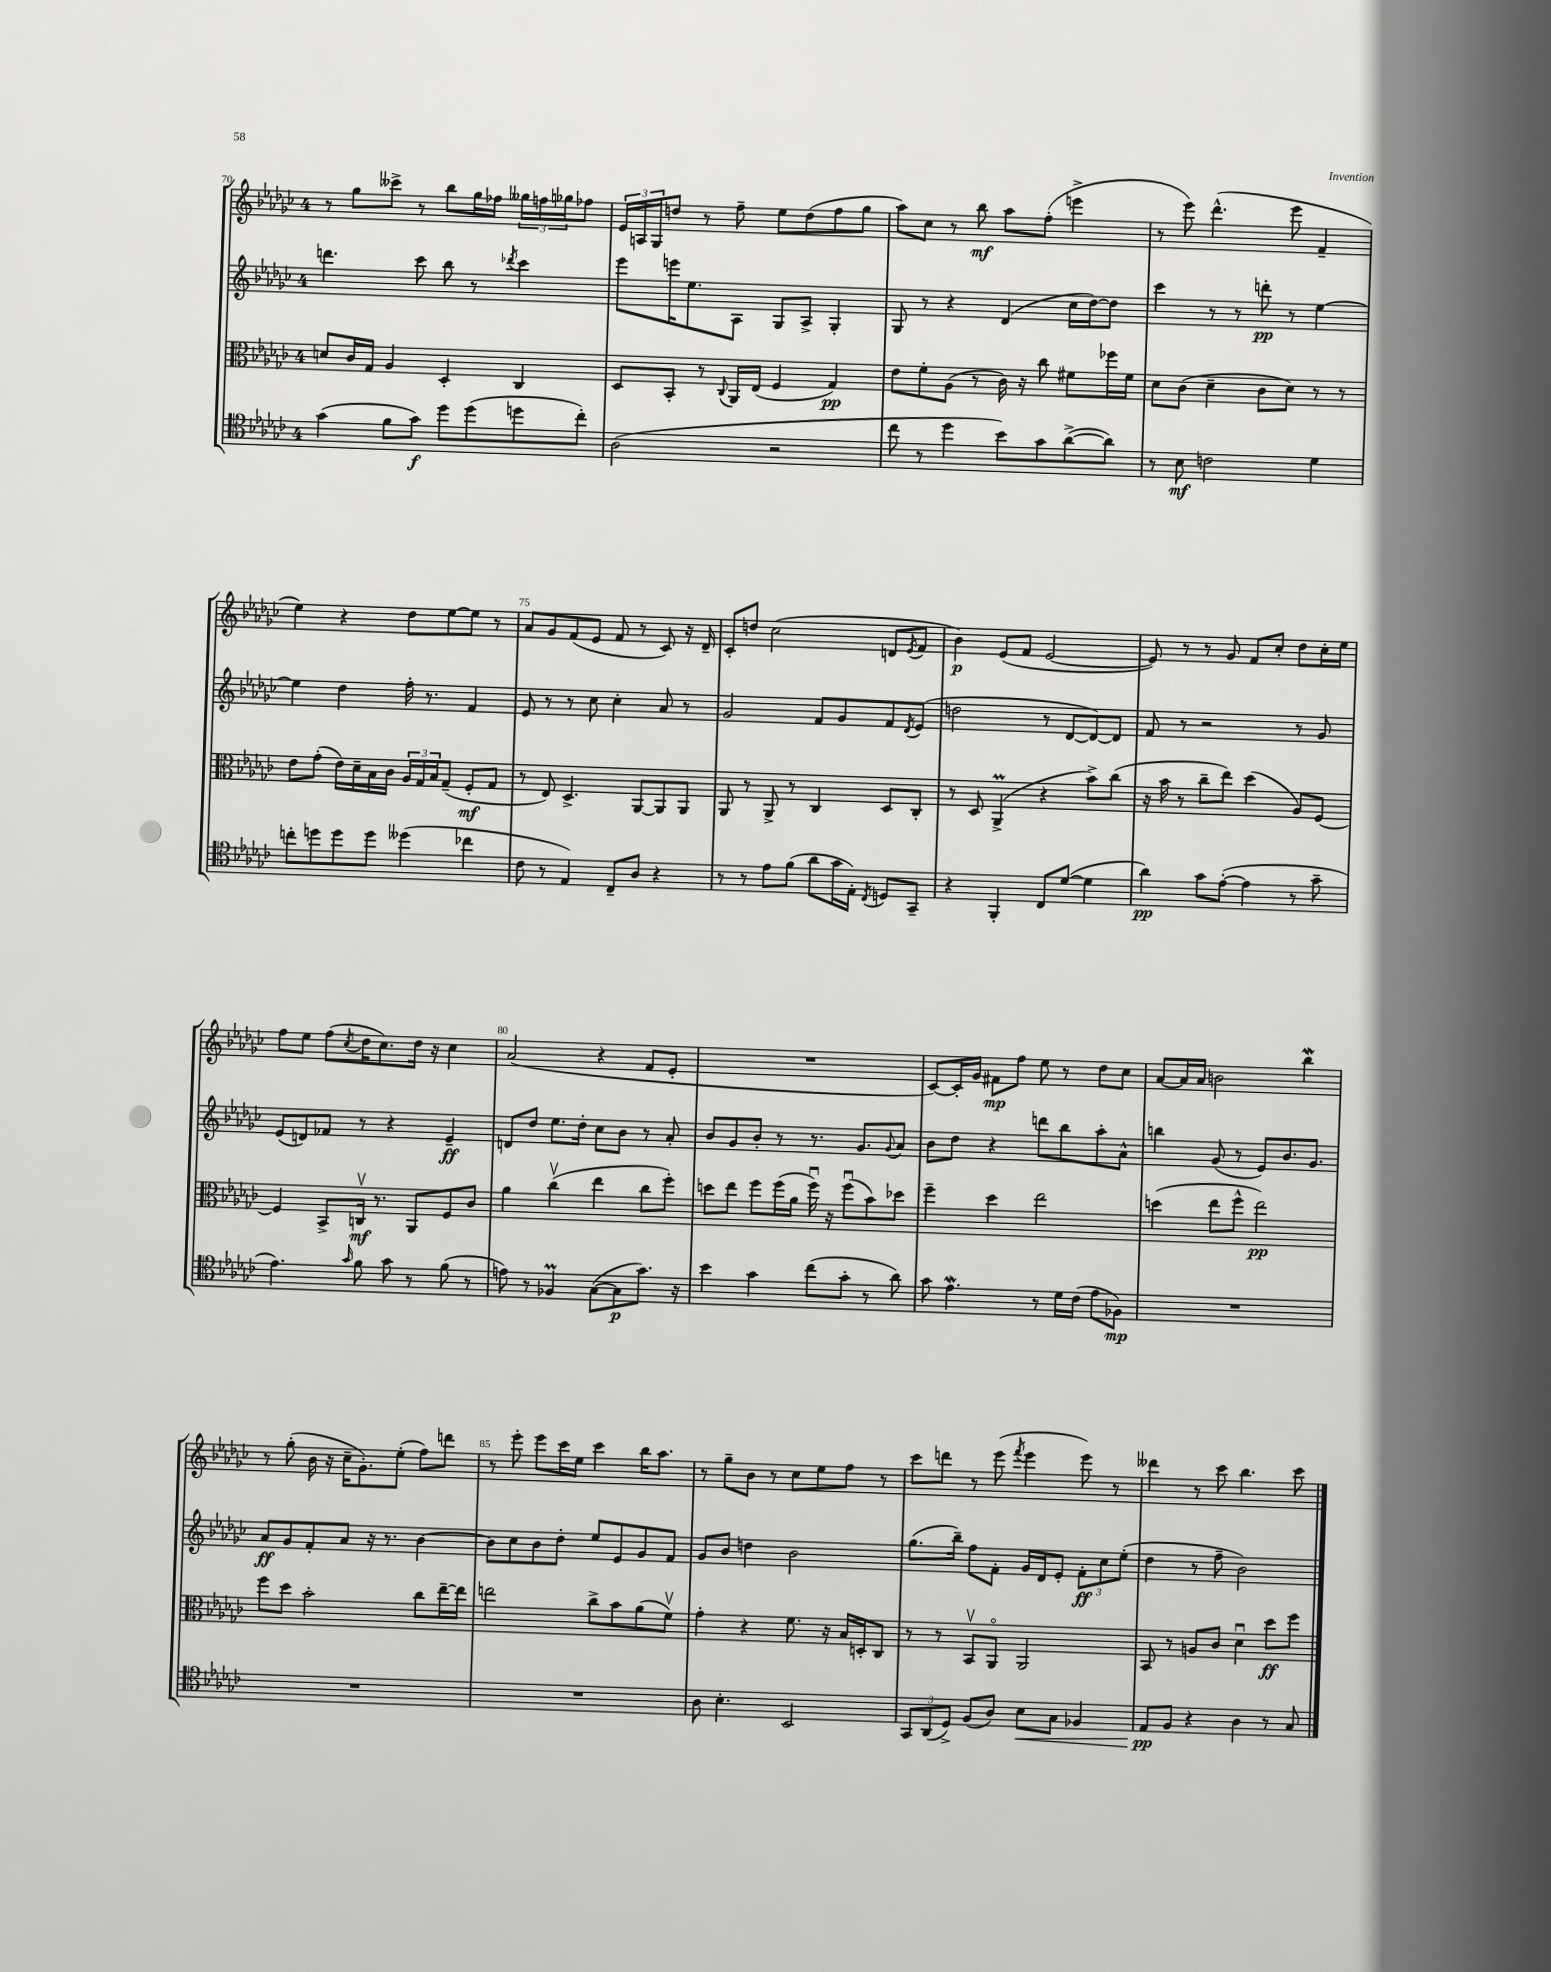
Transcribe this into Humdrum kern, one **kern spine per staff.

**kern	**kern	**kern	**kern
*staff4	*staff3	*staff2	*staff1
*clefC4	*clefC3	*clefG2	*clefG2
*k[b-e-a-d-g-c-]	*k[b-e-a-d-g-c-]	*k[b-e-a-d-g-c-]	*k[b-e-a-d-g-c-]
*M4/4	*M4/4	*M4/4	*M4/4
(4g-\	8d/L	4.ddd\	8r
.	16c-/L	.	8gg-\L
.	16G-/JJ	.	.
8f\L	4A-/	.	8ccc--^\J
8g-\J)	.	8ccc-\	8r
8dd-\L	4D-'/	8bb-\	8bb-\L
(8dd-\	.	8r	16gg-\L
.	.	.	16ff-\JJ
.	.	8qddd-/	.
8dd\	4C-/	4ccc-\	24gg--\LL
.	.	.	24ff\
.	.	.	24gg-\J
8cc-'\J)	.	.	8ff-\J
=	=	=	=
(2A-\	8D-/L	8eee-\L	24e-/LL
.	.	.	24A/
.	.	.	24G-/J
.	8BB-'/J	16eee\K	8dd/J
.	.	8.ee-\	.
.	8r	.	8r
.	8qqC-/	.	.
.	16AA-/LL	8A-\J	8ff~\
.	(16E-/JJ	.	.
2r	4F/	8G-/L	8ee-\L
.	.	8A-^/J	(8dd\
.	4G-/)	4G-'/	8ff\
.	.	.	8gg-\J
=	=	=	=
8cc-\	8e-\L	8G-/	8aa-\L)
8r	8f'\	8r	8cc-\J
4dd-\	(8A-\J	4r	8r
.	8r	.	8bb-\
8b-\L)	16c-\)	(4d-/	8aa-\L
.	16r	.	.
8g-\	8cc-\	.	(8ff'\J
([8a-^\	8f#\L	16cc-\LL	4eee^\
.	.	[16dd-\J)	.
8a-\]J)	16ff-\L	8dd-\]J	.
.	16f#\JJ	.	.
=	=	=	=
8r	8d-\L	4ccc-\	8r
8B-\	(8c-\J	.	8eee-\)
2c\	4d-~\	8r	(4.ddd-^^\
.	.	8r	.
.	8c-\L	8ddd'\	.
.	8d-\J)	8r	8eee-\
4d-\	8r	[4ee-\	4f~/
.	8r	.	.
=	=	=	=
8cc'\L	8e-\L	4ee-\]	4ee-\)
8dd\	(8g-'\J	.	.
8dd\	16e-\LL)	4dd-\	4r
.	16d-~\	.	.
8dd\J	16B-\	.	.
.	16c-\JJ	.	.
(4dd--\	24A-/LL	16ff'\	8dd-\L
.	24G-/	.	.
.	.	8.r	.
.	24B-/J	.	.
.	(8G-~/J	.	[8ee-\
4cc-\	8F'/L	4f/	8ee-\]J
.	8G-/J	.	8r
=	=	=	=
8c-\	8r	8e-/	8a-/L
8r	8E-/)	8r	8g-/
4E-/)	4.D-^/	8r	(8f/
.	.	8cc-\	8e-/J
8C-~/L	.	4cc-'\	8f/
8A-/J	[8AA-/L	.	8r
4r	8AA-/]	8a-/	8c-/)
.	8AA-/J	8r	16r
.	.	.	16d-~/
=	=	=	=
8r	8AA-/	2g-/	8c-'/L
8r	8r	.	8dd/J
8e-\L	8AA-^/	.	(2cc-\
(8f\J	8r	.	.
8a-\L	4C-/	8f/L	.
16g-\L	.	8g-/	.
16E-'\JJ)	.	.	.
8qC-/	.	.	.
8D/L	8D-/L	8f/	8d/L
.	.	8qd-/	8qe-/
8GG-~/J	8C-'/J	(8e-/J	8f/J
=	=	=	=
4r	8r	2dd\	4b-\)
.	8D-/	.	.
4FF'/	(4AA-^/	.	(8e-/L
.	.	.	8f/J
8C-/L	4r	8r	[2e-/
([8d-/J	.	[8d-/L	.
4d-\]	8b-^\L)	8d-/_)	.
.	(8cc-\J	8d-/]J	.
=	=	=	=
4a-\)	16r	8f/	8e-/])
.	16b-\	.	.
.	8r	8r	8r
8g-\L	8cc-~\L	2r	8r
([8e-'\J	8ee-\J)	.	8g-/
4e-\]	(4dd-\	.	8f/L
.	.	.	8cc-'/J
8r	8A-/L)	8r	8dd-\L
8g-~\	[8F/J	8g-/	16cc-'\L
.	.	.	16ee-\JJ
=	=	=	=
4.e-\)	4F/]	(8e-/L	8ff\L
.	.	8d/)	8ee-\J
.	8BB-^/L	8f-/J	(8ff\L
16qqg-/	.	.	8qcc-/
8f\	16Cv/Jk	8r	16dd-\K
.	8.r	.	8.cc-\)
8g-\	.	4r	.
8r	8AA-/L	.	16dd-\Jk
.	.	.	16r
(8f\	8F/	4e-~/	4cc-\
8r	8c-/J	.	.
=	=	=	=
8e\)	4a-\	8d/L	(2a-/
8r	.	8dd-/J	.
4F-/	(4cc-v\	8.ee-\L	.
.	.	16dd-'\Jk	.
([8G-\L	4ee-\	8cc-\L	4r
8G-\]	.	8b-\J	.
8.g-\J)	8cc-\L	8r	8f/L
.	8ff'\J)	8a-'/	8e-'/J
16r	.	.	.
=	=	=	=
4b-\	8dd\L	8b-/L	1r
.	8ee-\J	8g-/	.
4g-\	8ff\L	8b-'/J	.
.	(16ff\L	8r	.
.	16a-\JJ	.	.
(8cc-\L	16ffu\)	8.r	.
.	16r	.	.
8g-'\J	(8ffu\L	.	.
.	.	8.g-/L	.
8r	8b-\)	.	.
.	.	8qqg-/	.
8a-\)	8dd-\J	8a-/J	.
=	=	=	=
8g-\	4ff~\	8b-\L	[8c-/L)
4.e-\	.	8dd-\J	16c-'/]L
.	.	.	16g-/JJ
.	4dd-\	4r	8f#\L
.	.	.	8ff\J
8r	2ee-\	8ddd\L	8ee-\
16d-\LL	.	8bb-\	8r
(16c-\JJ	.	.	.
8e-\L	.	8aa-'\	8dd-\L
8F-\J)	.	8a-^^\J	8cc-\J
=	=	=	=
1r	(4dd\	4bb\	[8a-/L
.	.	.	16a-/]L
.	.	.	16a-/JJ
.	8ee-\L	(8g-/	2b\
.	8ff^^\J	8r	.
.	2ee-\)	8e-/L)	.
.	.	8.b-/	.
.	.	.	4bb-\
.	.	8.g-/J	.
=	=	=	=
1r	8ff\L	8a-/L	8r
.	8dd-\J	8g-/	(8gg-'\
.	2b-'\	8f'/	16b-\
.	.	.	16r
.	.	8a-/J	16cc-~\LK
.	.	.	8.g-'\)
.	.	16r	.
.	.	8.r	.
.	.	.	(8ee-'\J
.	8cc-\L	[4b-\	8ff\L)
.	[16ee-~\L	.	8ddd\J
.	16ee-\]JJ	.	.
=	=	=	=
1r	2ee\	8b-\]L	8r
.	.	8cc-\	8eee-'\
.	.	8b-\	8eee-\L
.	.	8dd-'\J	16ccc-\L
.	.	.	16ee-\JJ
.	8cc-^\L	8ee-/L	4ccc-\
.	8b-\	8e-/	.
.	(8a-\	8g-/	16bb-\LK
.	.	.	8.aa-\J
.	8fv\J)	8f/J	.
=	=	=	=
8A-\	4g-'\	8g-/L	8r
4.B-'\	.	8b-/J	8gg-~\L
.	4r	4dd\	8b-\J
.	.	.	8r
2BB-/	8.f\	2b-\	8cc-\L
.	.	.	8ee-\
.	16r	.	.
.	16B-/LL	.	8ff\J
.	16D'/J	.	.
.	8C-/J	.	8r
=	=	=	=
12GG-/L	8r	(8.gg-\L	8ccc-\L
(12AA-/	.	.	.
.	8r	.	8ddd\J
12D-^/J)	.	.	.
.	.	16bb-~\Jk)	.
(8F/L	8BB-v/L	8ff\L	8r
8A-/J)	8AA-o/J	8f'\J	(8eee-\
.	.	.	8qfff/
8B-\L	2AA-/	16g-/LL	4eee-\
.	.	16d-/J	.
8G-\J	.	8e-'/J	.
4F-/	.	12f'\L	8eee-\)
.	.	12cc-\	.
.	.	.	8r
.	.	(12ee-'\J	.
=	=	=	=
8E-/L	8BB-/	4dd-\	4ddd--\
8F/J	8r	.	.
4r	8A/L	8r	8r
.	8c-/J	8ff~\	8ccc-\
4A-\	4d-u\	2b-\)	4.bb-\
8r	8dd-\L	.	.
8G-/	8ff\J	.	8ccc-\
==	==	==	==
*-	*-	*-	*-
